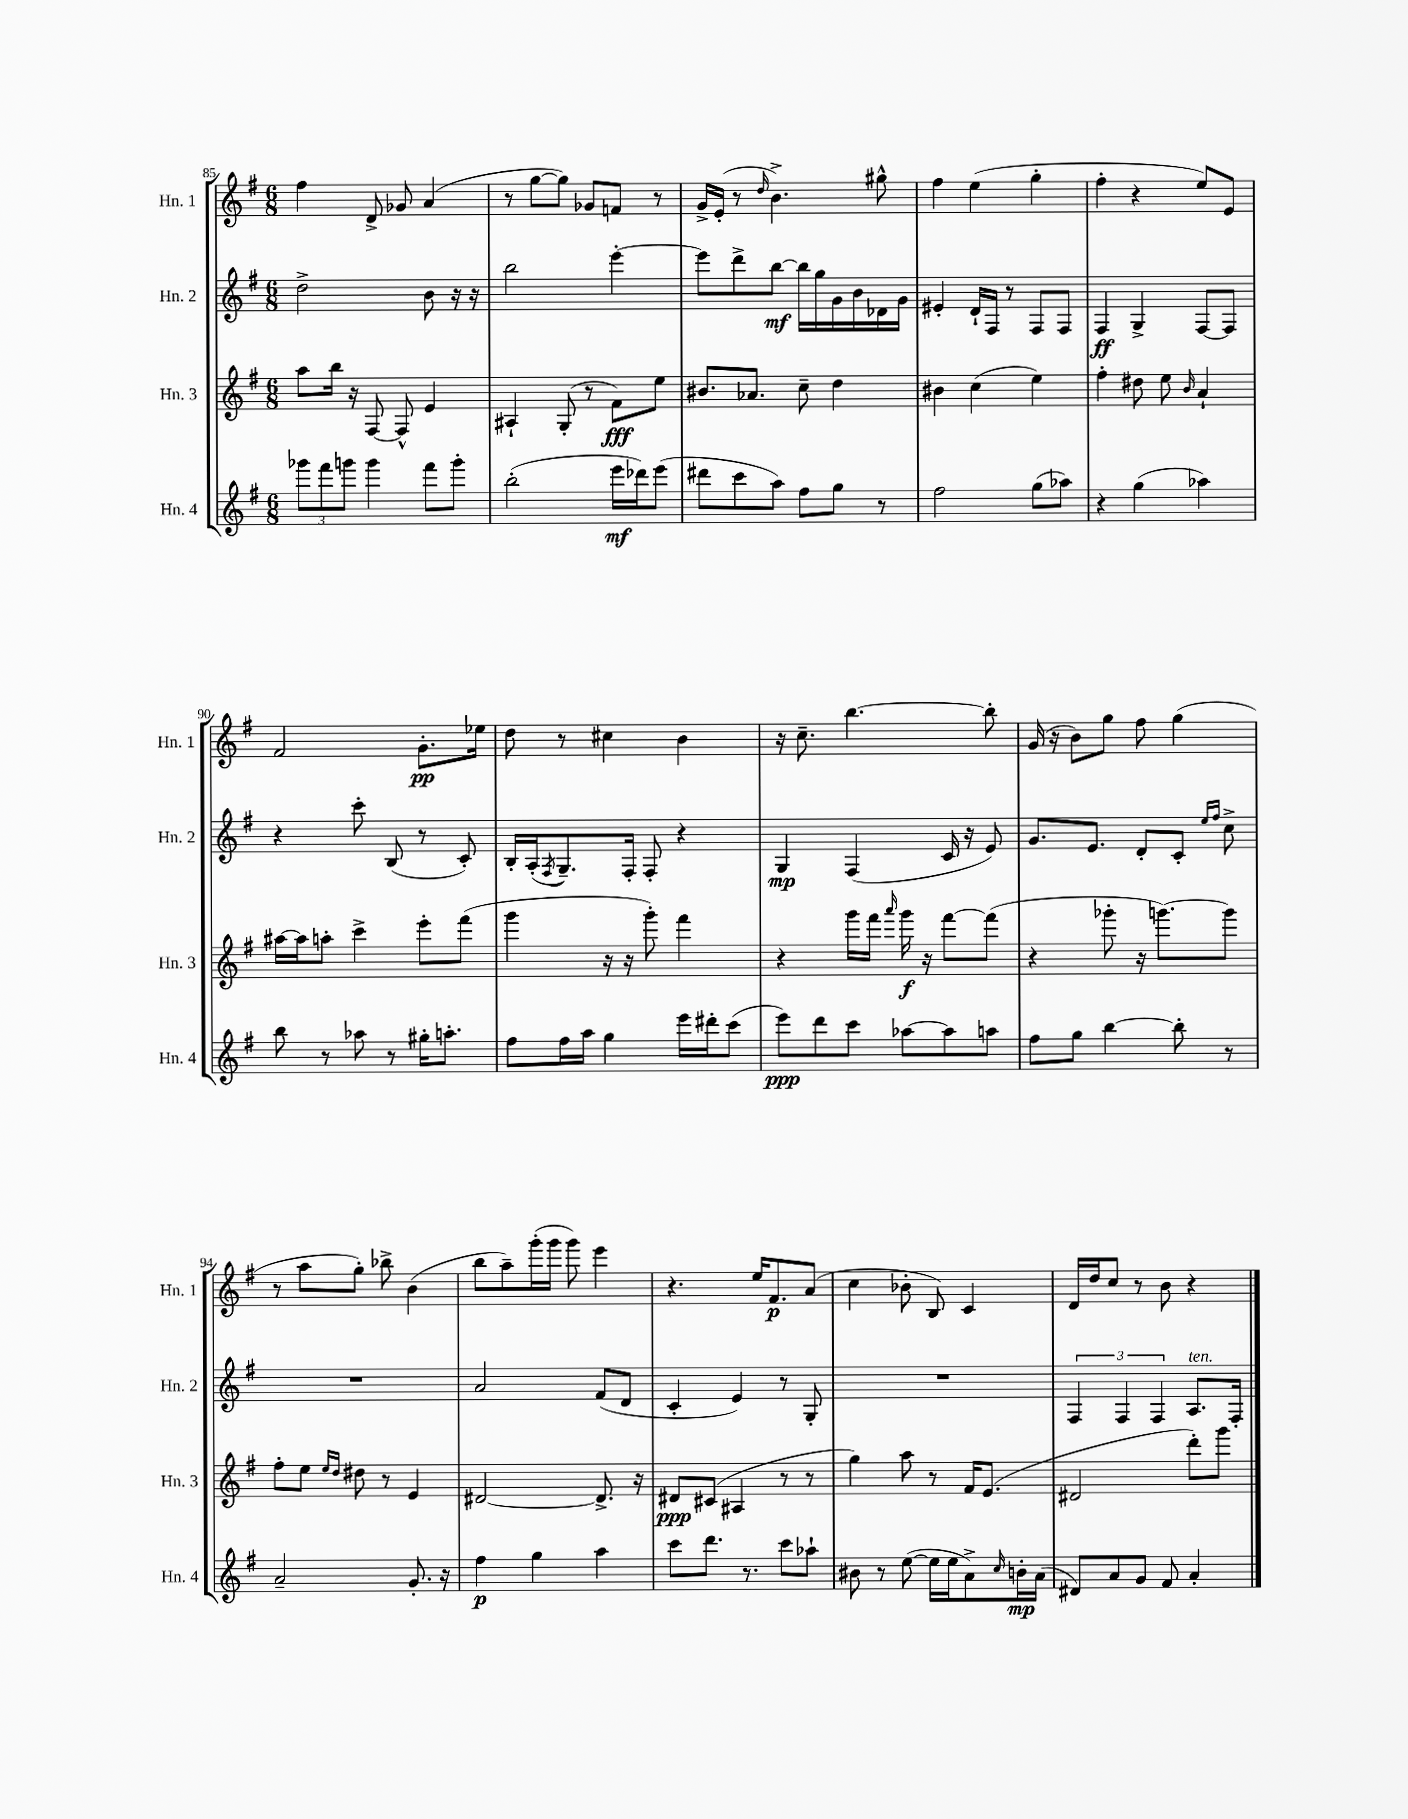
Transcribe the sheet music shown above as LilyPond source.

<<
\new StaffGroup <<
\new Staff = "s0" \with { instrumentName = "Hn. 1" shortInstrumentName = "Hn. 1" } {
    \clef treble \key g \major \numericTimeSignature \time 6/8
    fis''4 d'8-> ges'8 a'4( |
    r8 g''8~ g''8) ges'8 f'8 r8 |
    g'16-> e'16-.( r8 \grace { d''16 } b'4.->) gis''8-^ |
    fis''4 e''4( g''4-. |
    fis''4-. r4 e''8) e'8 |
    fis'2 g'8.-.\pp ees''16 |
    d''8 r8 cis''4 b'4 |
    r16 c''8.-- b''4.~ b''8-. |
    g'16( r16 b'8) g''8 fis''8 g''4( |
    r8 a''8 g''8-.) bes''8-> b'4( |
    b''8 a''8--) g'''16-.( g'''16 g'''8) e'''4 |
    r4. e''16 fis'8.\p a'8( |
    c''4 bes'8-. b8) c'4 |
    d'16 d''16 c''8 r8 b'8 r4 \bar "|." |
}
\new Staff = "s1" \with { instrumentName = "Hn. 2" shortInstrumentName = "Hn. 2" } {
    \clef treble \key g \major \numericTimeSignature \time 6/8
    d''2-> b'8 r16 r16 |
    b''2 e'''4~-. |
    e'''8 d'''8-> b''8~\mf b''16 g''16 g'16 b'16 des'16 g'16 |
    eis'4-. d'16-! fis16 r8 fis8 fis8 |
    fis4\ff g4-> fis8~ fis8 |
    r4 c'''8-. b8( r8 c'8-.) |
    b16-. a16-.( \acciaccatura { fis8 } g8.--) fis16-. fis8-. r4 |
    g4\mp fis4( c'16 r16 e'8) |
    g'8. e'8. d'8-. c'8-. \grace { e''16 fis''16 } c''8-> |
    R2. |
    a'2 fis'8( d'8 |
    c'4-. e'4) r8 g8-. |
    R2. |
    \tuplet 3/2 { fis4 fis4 fis4 } a8.^\markup { \italic "ten." } fis16-. \bar "|." |
}
\new Staff = "s2" \with { instrumentName = "Hn. 3" shortInstrumentName = "Hn. 3" } {
    \clef treble \key g \major \numericTimeSignature \time 6/8
    a''8 b''16 r16 fis8~ fis8-^ e'4 |
    ais4-! g8-.( r8 fis'8\fff) e''8 |
    bis'8. aes'8. c''8-- d''4 |
    bis'4 c''4( e''4) |
    fis''4-. dis''8 e''8 \grace { b'16 } a'4-! |
    ais''16~ ais''16 a''8-. c'''4-> e'''8-. fis'''8( |
    g'''4 r16 r16 g'''8-.) fis'''4 |
    r4 g'''16 fis'''16 \grace { a'''16 } g'''16\f r16 fis'''8~ fis'''8( |
    r4 ges'''8-. r16 g'''8.~) g'''8 |
    fis''8-. e''8 \grace { e''16 d''16 } dis''8 r8 e'4 |
    dis'2~ dis'8.-> r16 |
    dis'8\ppp cis'8( ais4 r8 r8 |
    g''4) a''8 r8 fis'16 e'8.( |
    dis'2 d'''8-.) g'''8 \bar "|." |
}
\new Staff = "s3" \with { instrumentName = "Hn. 4" shortInstrumentName = "Hn. 4" } {
    \clef treble \key g \major \numericTimeSignature \time 6/8
    \tuplet 3/2 { ges'''8 fis'''8 g'''8 } g'''4 fis'''8 g'''8-. |
    b''2-.( e'''16\mf des'''16) e'''8( |
    dis'''8 c'''8 a''8) fis''8 g''8 r8 |
    fis''2 g''8( aes''8) |
    r4 g''4( aes''4) |
    b''8 r8 aes''8 r8 gis''16-. a''8.-. |
    fis''8 fis''16 a''16 g''4 e'''16 dis'''16-. c'''8( |
    e'''8\ppp) d'''8 c'''8 aes''8~ aes''8 a''8 |
    fis''8 g''8 b''4~ b''8-. r8 |
    a'2-- g'8.-. r16 |
    fis''4\p g''4 a''4 |
    c'''8 d'''8. r8. c'''8 aes''8-! |
    bis'8 r8 e''8~( e''16 e''16 a'8->) \grace { c''16 } b'16-.\mp a'16( |
    dis'8) a'8 g'8 fis'8 a'4-. \bar "|." |
}
>>
>>
\layout { \context { \Score currentBarNumber = #85 } }
